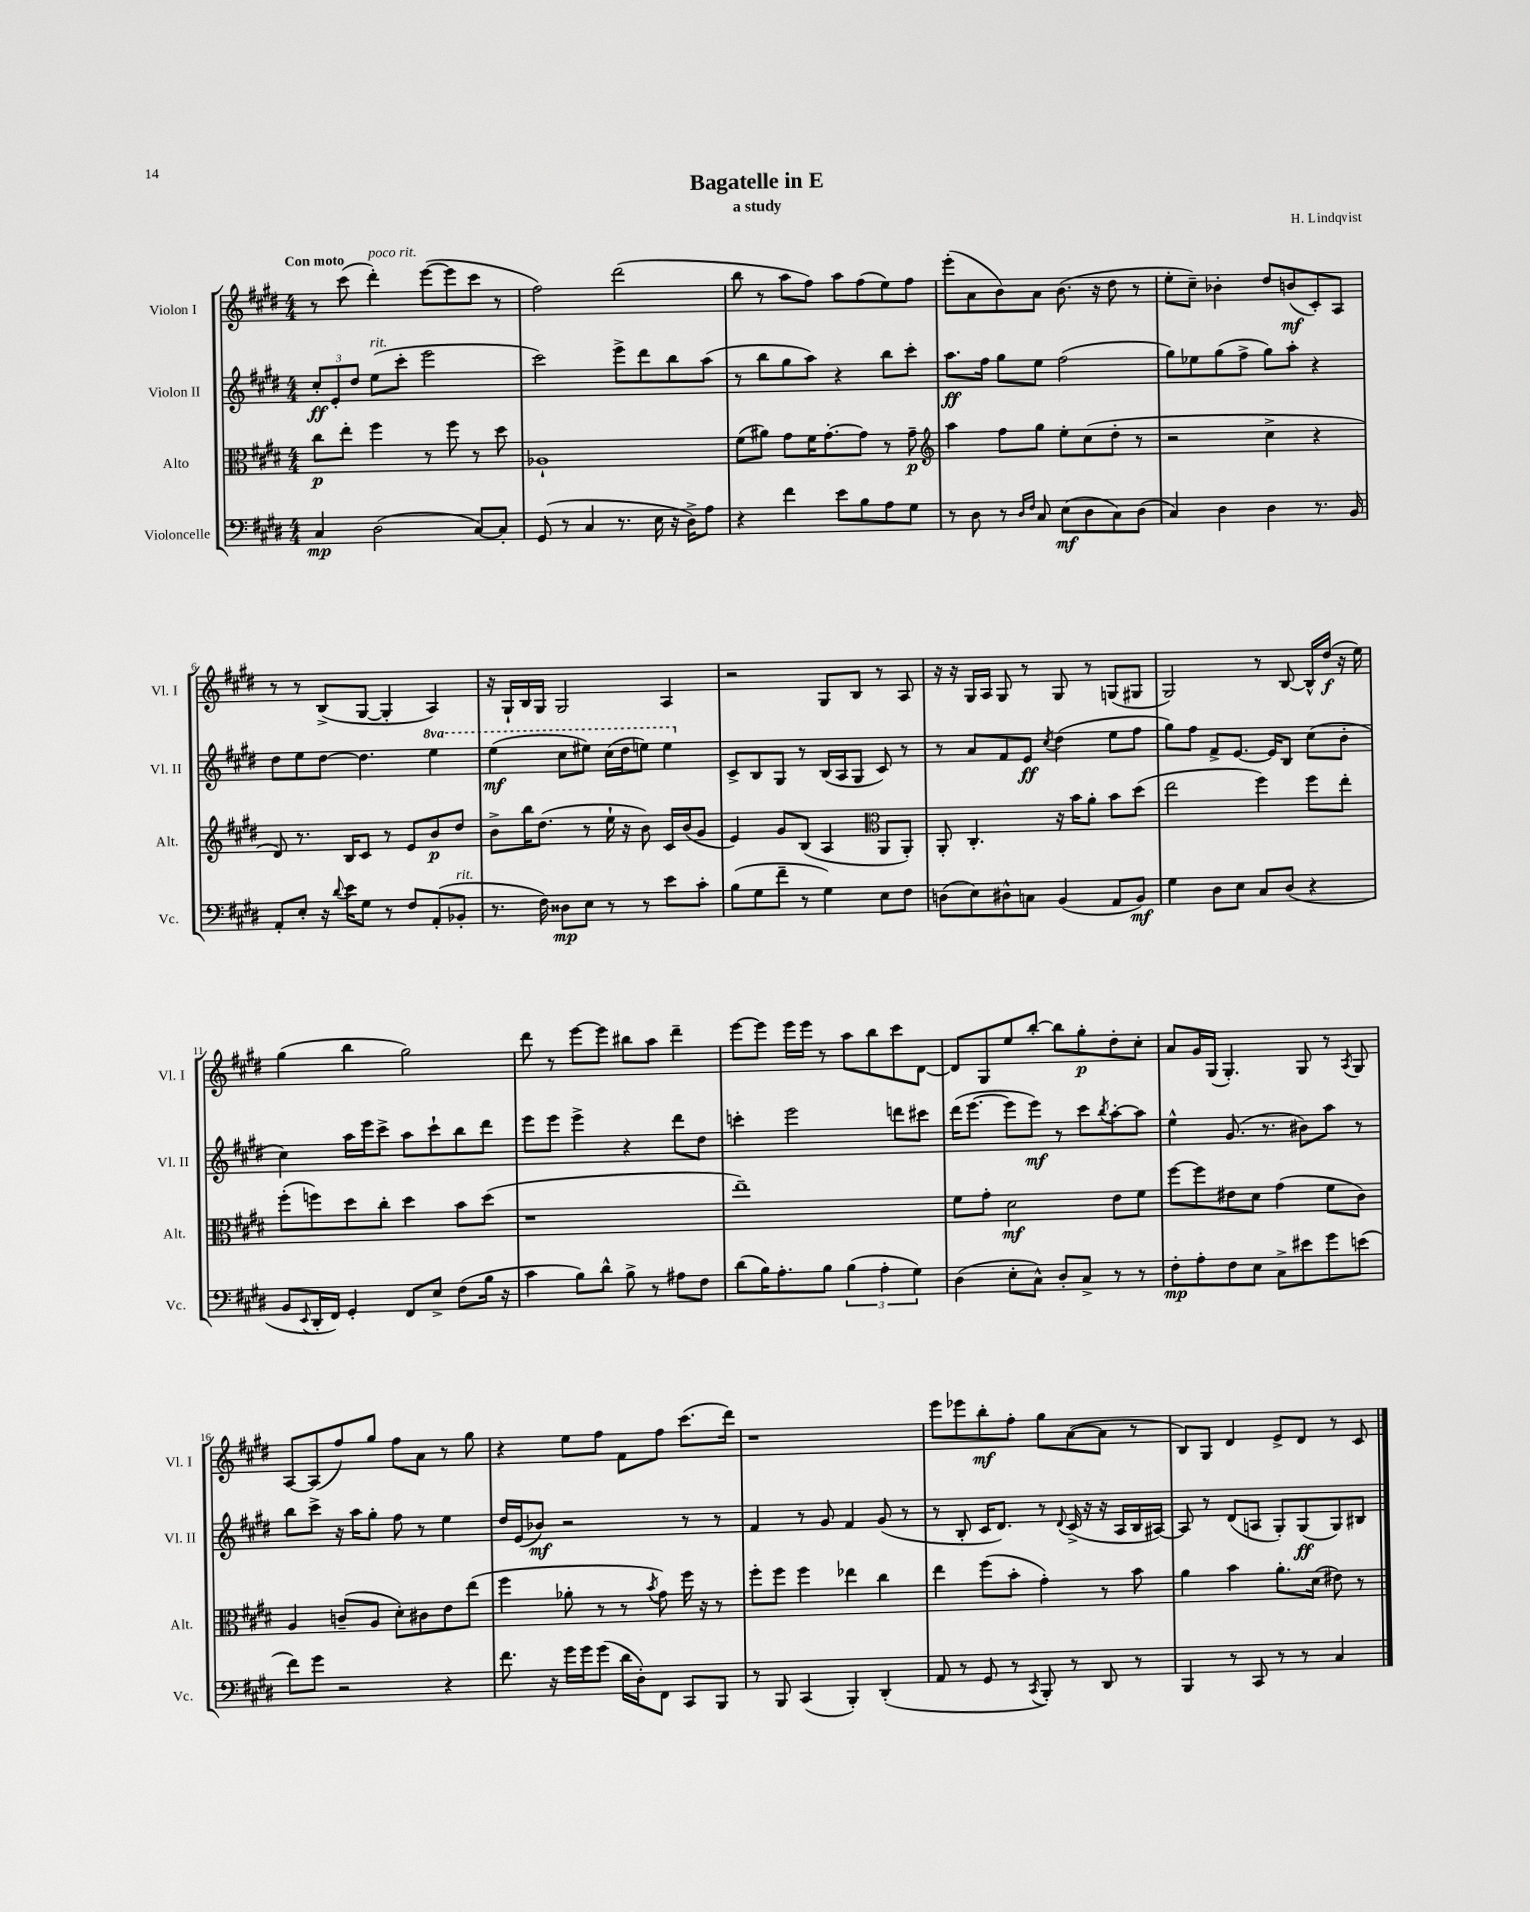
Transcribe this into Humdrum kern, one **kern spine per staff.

**kern	**kern	**kern	**kern
*staff4	*staff3	*staff2	*staff1
*clefF4	*clefC3	*clefG2	*clefG2
*k[f#c#g#d#]	*k[f#c#g#d#]	*k[f#c#g#d#]	*k[f#c#g#d#]
*M4/4	*M4/4	*M4/4	*M4/4
4C#	8cc#	12cc#'	8r
.	.	12e'	.
.	8ee'	.	(8ccc#
.	.	12dd#	.
(2D#	4ff#	(8ee	4ddd#')
.	.	8ccc#'	.
.	8r	2eee	([8eee
.	8ff#	.	8eee]
[8C#)	8r	.	8ccc#
8C#']	8dd#	.	8r
=	=	=	=
(8GG#	1A-`	2ccc#)	2ff#)
8r	.	.	.
4C#	.	.	.
8.r	.	8eee^	(2ddd#
.	.	8ddd#	.
16E	.	.	.
16r	.	8bb	.
16D#^)	.	.	.
8A	.	(8aa	.
=	=	=	=
4r	(8f#	8r	8bb
.	8a#)	8bb	8r
4f#	8g#	8gg#	8aa
.	16f#	8aa)	8ff#)
.	[8.g#'	.	.
8e	.	4r	8aa
8B	8g#]	.	(8ff#
8A	8r	8bb	8ee)
8G#	8g#~	8ccc#'	8ff#
=	=	=	=
*	*clefG2	*	*
8r	4aa	8.aa	(8eee'
8D#	.	.	8a
.	.	16ff#	.
8r	8ff#	8gg#	8b)
16qqD#	.	.	.
16qqF#	.	.	.
8C#	8gg#	8ee	8a
(8E	8ee'	(2ff#	(8.b
8D#	(8cc#	.	.
.	.	.	16r
8C#)	8dd#'	.	8dd#
(8D#	8r	.	8r
=	=	=	=
4C#)	2r	8gg#)	8ee'
.	.	8ee-	8cc#~)
4D#	.	(8gg#	4b-'
.	.	8ff#^	.
4D#	4cc#^	8gg#)	8dd#
.	.	8aa'	(8b
8.r	4r	4r	8c#')
.	.	.	8A
16BB	.	.	.
=	=	=	=
8AA'	8d#)	8dd#	8r
8E'	8.r	8ee	8r
16r	.	[8dd#	(8B^
8qqd#	.	.	.
16e	16B	.	.
8G#	8c#	4.dd#]	[8G#
8r	8r	.	4G#']
8F#	8e	.	.
(8AA'	8b	4eee	4A)
8BB-'	8dd#	.	.
=	=	=	=
8.r	8b^	(4eee	16r
.	.	.	16G#`
.	16bb	.	16B
16F#)	(8.dd#	.	16G#
8D##	.	8ccc#	2G#
8E	8r	8eee#)	.
8r	16ee`	(16ccc#	.
.	16r	16ddd#	.
8r	8b)	8eee)	.
8e	16c#	4eee	4A
.	(16b	.	.
8c#'	8g#	.	.
=	=	=	=
(8B	4e)	8c#^	2r
8G#	.	8B	.
8f#~	8g#	8G#	.
8r	(8B	8r	.
4G#)	4A	(16B	8G#
.	.	16A	.
.	.	8G#	8B
*	*clefC3	*	*
8E	8AA	8c#)	8r
8F#	8AA')	8r	8A
=	=	=	=
(8D	8AA'	8r	16r
.	.	.	16r
8E)	4.C#'	8a	16G#
.	.	.	16A
8D#^^	.	8f#	8G#
8C	.	8e	8r
.	.	8qcc#	.
(4BB	16r	(4dd#	8G#
.	16b	.	.
.	8a'	.	8r
8AA	8b	8ee	(8G
8BB)	(8dd#	8ff#	8G#
=	=	=	=
4G#	2ee	8gg#)	2G#)
.	.	8ff#	.
8D#	.	8f#^	.
8E	.	[8.e	.
8C#	4ff#)	.	8r
.	.	16e]	.
(8D#	.	8B	[8B
4r	8ff#	(8cc#	16B^^]
.	.	.	(16dd#
.	8ee'	8b'	16r
.	.	.	16ee)
=	=	=	=
8BB	(8ff#'	4cc#)	(4gg#
8qqEE	.	.	.
16DD#'	8ff)	.	.
16FF#)	.	.	.
4GG#'	8dd#	16aa	4bb
.	.	16eee	.
.	8cc#'	8ccc#^	.
8FF#	4dd#	8aa	2gg#)
8E^	.	8ccc#`	.
(8F#	8b	8bb	.
16B	(8dd#	8ddd#	.
16r	.	.	.
=	=	=	=
4c#	1r	8eee	8ddd#
.	.	8eee	8r
8B)	.	4eee^	[8eee
8d#^^	.	.	8eee]
8B^	.	4r	8bb#
8r	.	.	8aa
8A#	.	8ddd#	4ddd#~
8F#	.	8dd#	.
=	=	=	=
(8d#	1ee~)	4ccc'	[8eee
16B)	.	.	8eee]
8.A'	.	.	.
.	.	2eee	16eee
.	.	.	16eee
8B	.	.	8r
(6B	.	.	8aa
.	.	.	8bb
6A'	.	.	.
.	.	8ddd	8ccc#
6G#)	.	.	.
.	.	8ccc#	[8d#
=	=	=	=
(4D#	8f#	(16ddd#	8d#]
.	.	[8.eee	.
.	8g#'	.	8G#
8E'	2d#	8eee]	8ee
8C#^^)	.	8eee)	[8bb'
8D#'	.	8r	8bb]
8C#^	.	8ccc#	8gg#'
.	.	8qbb	.
8r	8e	[8aa'	8dd#'
8r	8f#	8aa]	8cc#'
=	=	=	=
8F#'	[8ff#	4ee^^	8a
8A'	8ff#]	.	16g#
.	.	.	(16G#
8F#	8e#	(8.g#	4.G#')
8E	8d#	.	.
.	.	8.r	.
8C#^	(4g#	.	.
8e#	.	8b#)	8G#
8g#	8f#	8aa	8r
.	.	.	8qA
(8e	8c#)	8r	8G#
=	=	=	=
8f#)	4A	8bb	[8A
8g#	.	8ccc#^	(8A]
2r	(8c~	16r	8ff#)
.	.	16aa	.
.	8A	8gg#'	8gg#
.	8d#')	8ff#	8ff#
.	8c#	8r	8a
4r	8e	4ee	8r
.	(8ee	.	8gg#
=	=	=	=
8.f#	4ff#	16dd#	4r
.	.	(16e	.
.	.	8b-)	.
16r	.	.	.
16g#	8a-'	2r	8ee
16g#	.	.	.
(8g#	8r	.	8ff#
16d#	8r	.	8f#
16D#')	.	.	.
.	8qb	.	.
8FF#	8g#)	.	8ff#
8CC#	16ff#	8r	(8.ccc#
.	16r	.	.
8BBB	8r	8r	.
.	.	.	16ddd#)
=	=	=	=
8r	8ff#'	4f#	1r
8BBB	8ff#	.	.
(4CC#	4ff#	8r	.
.	.	8g#	.
4BBB')	4ee-	4f#	.
(4DD#'	4cc#	(8g#	.
.	.	8r	.
=	=	=	=
8AA	4ee	8r	8eee
8r	.	8B'	8eee-
8GG#	(8ff#	16c#	8bb'
.	.	8.d#)	.
8r	8b'	.	8ff#'
8qCC#	.	.	.
8BBB')	4g#')	8r	8gg#
.	.	8qqd#	.
8r	.	(16c#^	([8a
.	.	16r	.
8DD#	8r	16r	8a]
.	.	16A	.
8r	8b	16B	8r
.	.	[16A#)	.
=	=	=	=
4BBB	4a	8A#]	8B)
.	.	8r	8G#
8r	4b	(8d#	4d#
8CC#	.	8A	.
8r	8.a'	8G#')	8e^
8r	.	(8G#	8d#
.	(16d#	.	.
4C#	8e#)	8G#)	8r
.	8r	8B#	8c#
==	==	==	==
*-	*-	*-	*-
